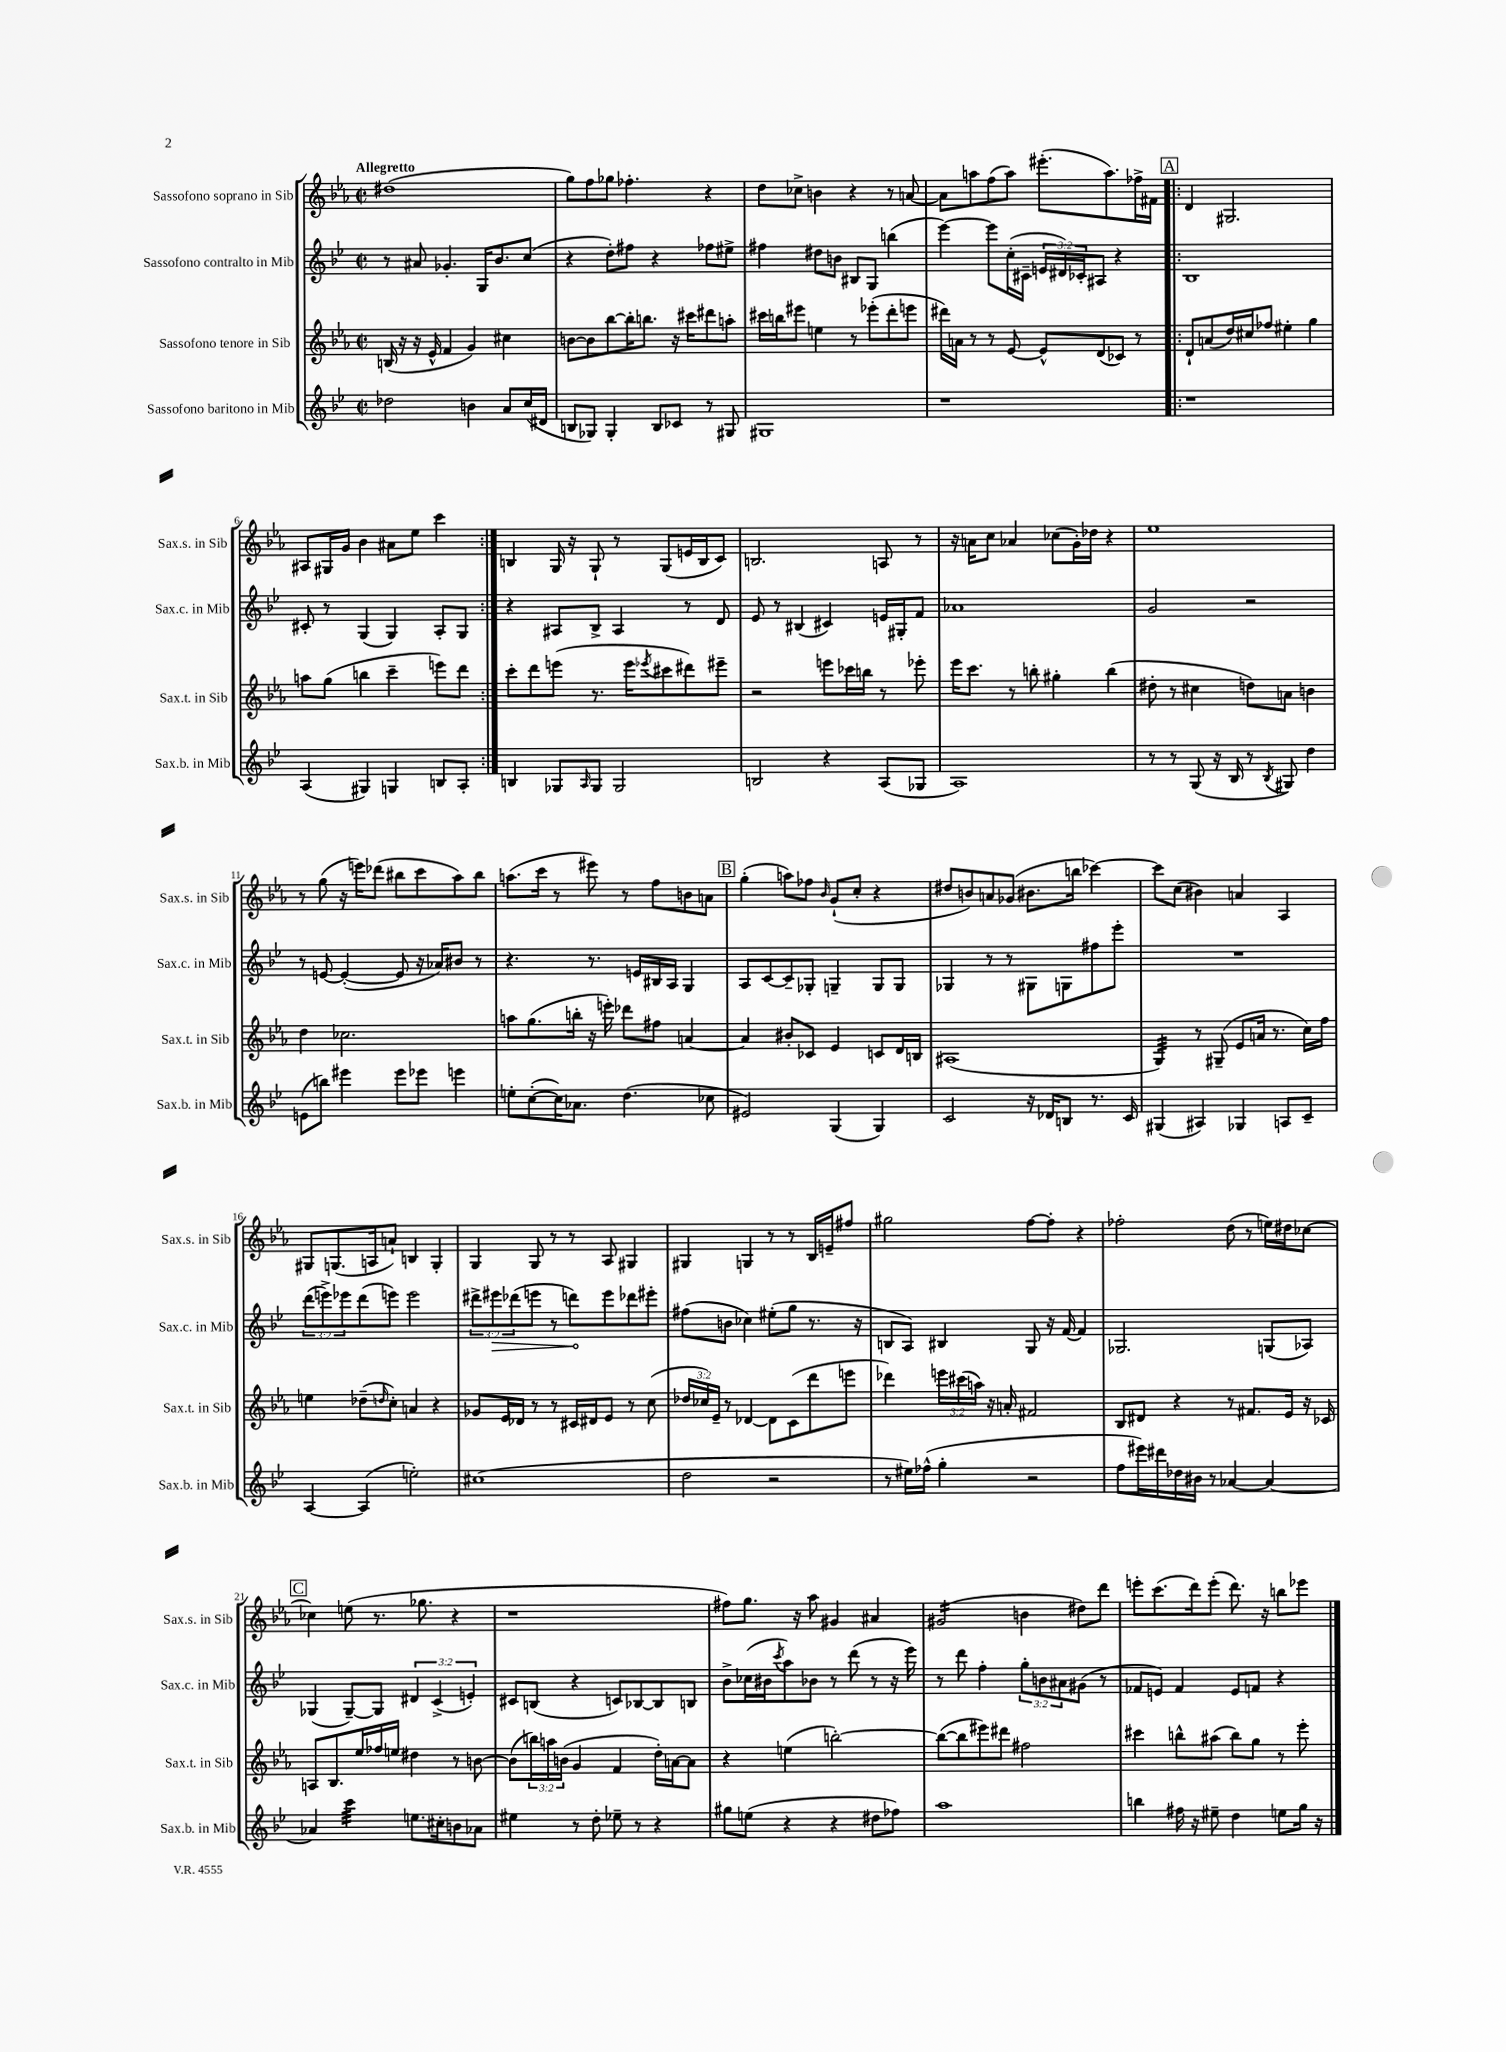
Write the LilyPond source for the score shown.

<<
\new StaffGroup <<
\new Staff = "s0" \with { instrumentName = "Sassofono soprano in Sib" shortInstrumentName = "Sax.s. in Sib" } {
    \clef treble \key ees \major \defaultTimeSignature \time 2/2 \tempo "Allegretto"
    dis''1( |
    g''8) f''8 ges''8 fes''4.-. r4 |
    d''8 ces''8-> b'4 r4 r8 a'8~ |
    a'8 a''8 f''8( a''8) eis'''8.-.( a''8.) fes''16-> fis'16 |
    \repeat volta 2 { \mark \markup { \box "A" } d'4 gis2. |
    ais8 gis16 g'16 bes'4 ais'8 ees''8 c'''4 | }
    b4 g16 r16 g8-! r8 g8( e'16 b16 c'8) |
    b2. a8 r8 |
    r16 a'16 c''8 aes'4 ces''8( g'16-.) des''16 r4 |
    ees''1 |
    r8 g''8( r16 e'''16) des'''8( bis''8 c'''8 aes''8) bis''8 |
    a''8.( c'''16 r8 eis'''8) r8 f''8 b'8 a'8 |
    \mark \markup { \box "B" } g''4-.( a''8) fes''8 \grace { bes'16 } g'8-!( c''8-. r4 |
    dis''8 b'8) a'8 ges'8( bis'8. b''16 ces'''4~) |
    ces'''8 c''8( bis'4) a'4 aes4 |
    gis8 g8.( a16 a'8-!) b4 g4-. |
    g4 g8 r8 r8 aes8 gis4 |
    gis4 g4 r8 r8 bes16 e'16-- fis''8 |
    gis''2 f''8~ f''8-. r4 |
    fes''2-. d''8( r8 e''16) dis''16 ces''8~ |
    \mark \markup { \box "C" } ces''4 e''8( r8. ges''8. r4 |
    r1 |
    fis''8) g''8. r16 aes''8 gis'4 ais'4 |
    gis'2:16( b'4 dis''8) d'''8 |
    e'''8-. c'''8.( d'''16) e'''8-.( d'''8.) r16 b''8 ees'''8 \bar "|." |
}
\new Staff = "s1" \with { instrumentName = "Sassofono contralto in Mib" shortInstrumentName = "Sax.c. in Mib" } {
    \clef treble \key bes \major \defaultTimeSignature \time 2/2 \override Staff.TupletNumber.text = #tuplet-number::calc-fraction-text
    r8 ais'8 ges'4.-. g16 bes'8. c''8( |
    r4 d''8-.) fis''8 r4 fes''8 eis''8-> |
    fis''4 dis''8 b'8 bis8 g8 b''4( |
    ees'''4~) ees'''8 c''16-.( cis'16-- \tuplet 3/2 { e'16 dis'16) ces'16-. } ais8 r4 |
    \repeat volta 2 { \mark \markup { \box "A" } bes1 |
    cis'8-. r8 g4( g4) a8-. g8 | }
    r4 ais8 bes8-> ais4 r8 d'8 |
    ees'8 r8 bis4( cis'4) e'16 gis16-. f'8 |
    aes'1 |
    g'2 r2 |
    r8 e'8~ e'4~-.( e'8 r16 aes'16) bis'8 r8 |
    r4. r8. e'16 bis16 a16 g4 |
    \mark \markup { \box "B" } a8 c'8~ c'8-- ges8-. g4-- g8 g8 |
    ges4 r8 r8 gis8 g8 fis''8 ees'''8-. |
    R1 |
    \tuplet 3/2 { d'''8( e'''8->) ees'''8 } d'''8( e'''8) e'''2 |
    \tuplet 3/2 { dis'''8-> \once \override Hairpin.circled-tip = ##t eis'''8\> des'''8( } e'''8 r8 d'''8\!) e'''8 des'''8 eis'''8-. |
    fis''8( b'8 ces''4) eis''8-.( g''8 r8. r16 |
    b8 a8) bis4 g8 r16 f'16~ f'4 |
    ges2. g8( aes8) |
    \mark \markup { \box "C" } ges4( ges8~--) ges8 \tuplet 3/2 { dis'4 c'4->( e'4-.) } |
    cis'8 b8( r4 c'8) bes8~ bes8 b8 |
    bes'8-> ces''16( bis'16 \acciaccatura { c'''8 } a''8) bes'8 r8 d'''8( r8 r16 ees'''16) |
    r8 d'''8 f''4-. \tuplet 3/2 { g''8-. b'8 ais'8 } gis'8( r8 |
    fes'8 e'8) fes'4 e'8 f'8 r4 \bar "|." |
}
\new Staff = "s2" \with { instrumentName = "Sassofono tenore in Sib" shortInstrumentName = "Sax.t. in Sib" } {
    \clef treble \key ees \major \defaultTimeSignature \time 2/2 \override Staff.TupletNumber.text = #tuplet-number::calc-fraction-text
    b16( r16 r16 ees'16-^ f'4 g'4) cis''4 |
    b'8~ b'8 bes''8~ bes''16-. b''8. r16 cis'''16 dis'''8 a''8-. |
    cis'''16 b''16 eis'''8 e''4 r8 ees'''8-.( d'''8-. e'''8 |
    dis'''16) a'16 r8 r8 ees'8~ ees'8-^ d'8( ces'8) r8 |
    \repeat volta 2 { \mark \markup { \box "A" } d'8-! a'8( d''16) cis''16 fes''8 eis''4-. g''4 |
    a''8 g''8( b''4 c'''4-- e'''8) d'''8 | }
    c'''8-. d'''8 e'''8( r8. e'''16 \acciaccatura { ees'''8 } cis'''8 dis'''8) eis'''8-- |
    r2 e'''8 ces'''16 b''16 r8 ees'''8-. |
    ees'''16 c'''8. r8 b''8-. gis''4-. b''4( |
    dis''8-. r8 cis''4 d''8) a'8 b'4 |
    d''4 ces''2. |
    a''8 g''8.( b''16-. r16 e'''16-.) des'''8 fis''8 a'4~ |
    \mark \markup { \box "B" } a'4 bis'8-. ces'8 ees'4 c'8 d'16 b16 |
    ais1( |
    g4:32) r8 gis8--( ees'8 a'16 r8. c''16) f''16 |
    e''4 des''8--( \grace { d''16 } c''8-.) a'4 r4 |
    ges'8 ees'16 des'16 r8 r8 cis'16 dis'16 ees'8 r8 c''8( |
    \tuplet 3/2 { des''16 ces''16) ees'16-- } r8 des'4~ des'8 c'8( d'''8 e'''8 |
    des'''4) \tuplet 3/2 { e'''16 cis'''16( a''16) } r16 a'16-. fis'2 |
    bes8 dis'8 r4 r8 fis'8. ees'16 r16 ces'16 |
    \mark \markup { \box "C" } a8 bes8. ees''16 fes''16 e''16 dis''4 r8 b'8~ |
    b'8( \tuplet 3/2 { b''16) a''16 b'16( } g'4 f'4 d''16-.) a'16~ a'8 |
    r4 e''4( b''2~-.) |
    b''8~( b''8 eis'''8) dis'''8 fis''2 |
    cis'''4 b''8-^ ais''8( b''8) g''8 r8 ees'''8-. \bar "|." |
}
\new Staff = "s3" \with { instrumentName = "Sassofono baritono in Mib" shortInstrumentName = "Sax.b. in Mib" } {
    \clef treble \key bes \major \defaultTimeSignature \time 2/2
    des''2 b'4 a'8 c''16( dis'16 |
    b8 ges8) ges4-. b8 ces'8 r8 gis8 |
    gis1 |
    r1 |
    \repeat volta 2 { \mark \markup { \box "A" } r1 |
    a4( gis4) g4 b8 a8-. | }
    b4 ges8 \grace { a16 } ges8 ges2 |
    b2 r4 a8( ges8 |
    a1) |
    r8 r8 g8( r16 bes16 r8 \acciaccatura { bes8 } gis8) d''4 |
    e'8( b''8) eis'''4 eis'''8 ees'''8 e'''4 |
    e''8-. c''8~-.( c''16) aes'8. d''4.( ces''8 |
    \mark \markup { \box "B" } eis'2) g4( g4) |
    c'2 r16 des'16 b8 r8. c'16 |
    gis4( ais4) ges4 a8 c'8-- |
    a4~ a4( e''2-.) |
    cis''1( |
    d''2 r2 |
    r8 eis''16) fes''16-^( g''4-. r2 |
    f''8 eis'''16) dis'''16 des''16 bis'16 r8 aes'4~ aes'4~ |
    \mark \markup { \box "C" } aes'4 c'''4:32 e''8. cis''16-. b'8 aes'8 |
    eis''4 r8 d''8-. ees''8-- r8 r4 |
    gis''8 e''8( r4 r4 dis''8 fes''8) |
    a''1 |
    b''4 fis''16 r16 eis''8-- d''4 e''8 g''16 r16 \bar "|." |
}
>>
>>
